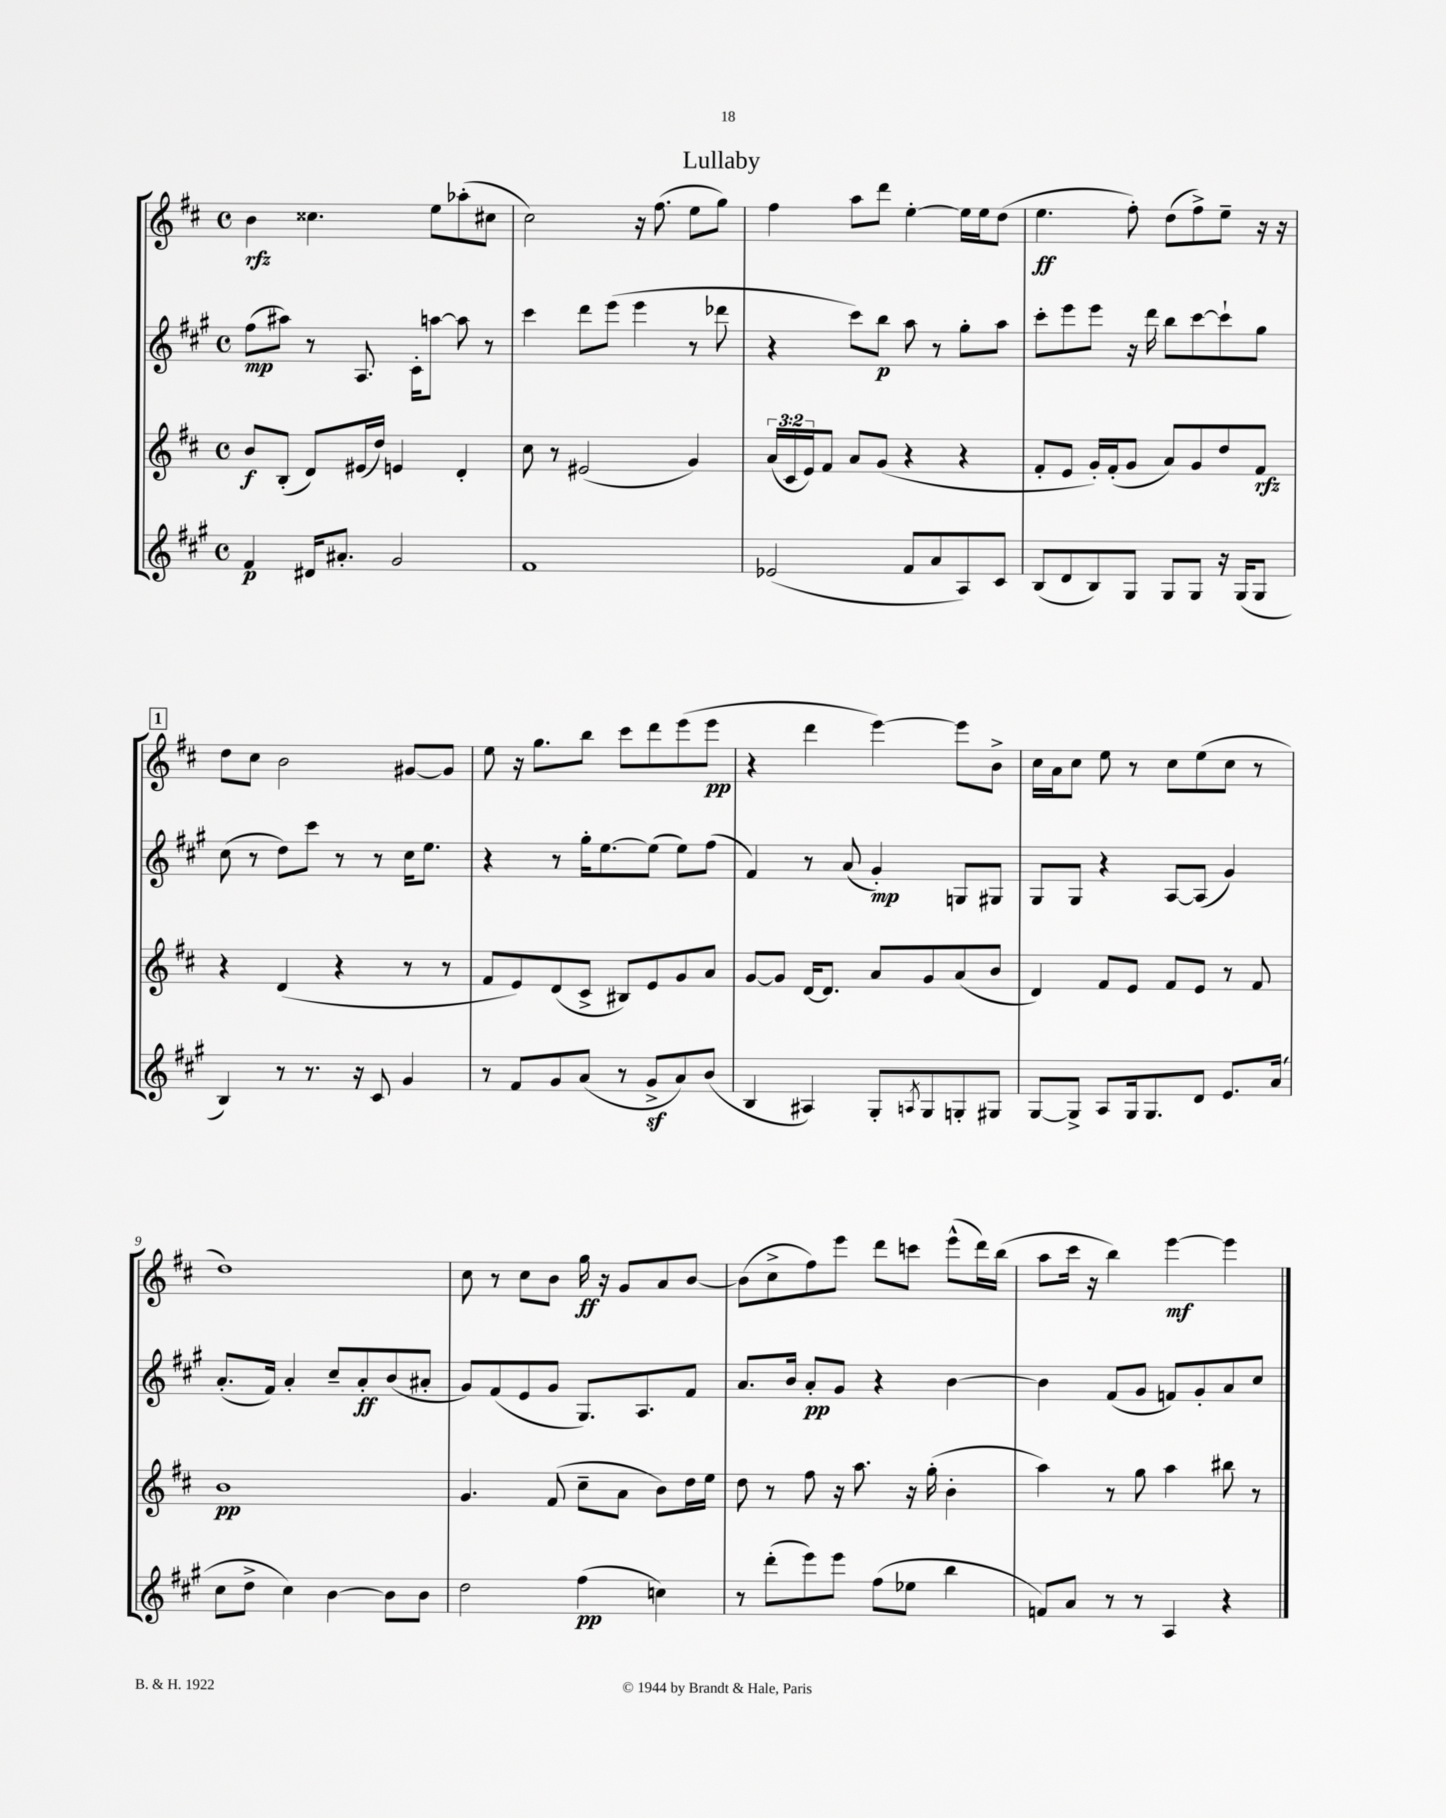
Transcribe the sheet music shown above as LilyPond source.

\header { title = "Lullaby" }
<<
\new StaffGroup <<
\new Staff = "s0" {
    \clef treble \key d \major \defaultTimeSignature \time 4/4
    b'4\rfz cisis''4. e''8 aes''8-.( cis''8 |
    cis''2) r16 fis''8.( e''8 g''8) |
    fis''4 a''8 d'''8 e''4~-. e''16 e''16 d''8( |
    e''4.\ff fis''8-.) d''8( fis''8->) e''8-- r16 r16 |
    \mark \markup { \box "1" } d''8 cis''8 b'2 gis'8~ gis'8 |
    e''8 r16 g''8. b''8 cis'''8 d'''8 e'''8( e'''8\pp |
    r4 d'''4 e'''4~) e'''8 b'8-> |
    cis''16 a'16 cis''8 e''8 r8 cis''8 e''8( cis''8 r8 |
    d''1) |
    cis''8 r8 cis''8 b'8 g''16\ff r16 g'8 a'8 b'8~ |
    b'8( cis''8-> fis''8) e'''8 d'''8 c'''8 e'''8-^( d'''16) b''16( |
    a''8 cis'''16 r16 b''4) e'''4~\mf e'''4 \bar "|." |
}
\new Staff = "s1" {
    \clef treble \key a \major \defaultTimeSignature \time 4/4
    fis''8\mp( ais''8) r8 a8. cis'16-. a''8~ a''8 r8 |
    cis'''4 d'''8 e'''8( e'''4 r8 des'''8 |
    r4 cis'''8) b''8\p a''8 r8 gis''8-. a''8 |
    cis'''8-. e'''8 e'''8 r16 d'''16 b''8 cis'''8~ cis'''8-! gis''8 |
    \mark \markup { \box "1" } cis''8( r8 d''8) cis'''8 r8 r8 cis''16 e''8. |
    r4 r8 gis''16-. e''8.~ e''8( e''8) fis''8( |
    fis'4) r8 a'8( gis'4-.\mp) g8 gis8 |
    gis8 gis8 r4 a8~ a8( gis'4) |
    a'8.-.( fis'16) a'4-. cis''8-- a'8-.\ff b'8( ais'8-. |
    gis'8) fis'8( e'8 gis'8 gis8.) a8. fis'8 |
    a'8. b'16 a'8-.\pp gis'8 r4 b'4~ |
    b'4 fis'8( gis'8 f'8) gis'8-. a'8 cis''8 \bar "|." |
}
\new Staff = "s2" {
    \clef treble \key d \major \defaultTimeSignature \time 4/4 \override Staff.TupletNumber.text = #tuplet-number::calc-fraction-text
    b'8\f b8-.( d'8) eis'16( d''16) e'4 d'4-. |
    cis''8 r8 eis'2( g'4) |
    \tuplet 3/2 { a'16( cis'16 e'16) } fis'8 a'8 g'8( r4 r4 |
    fis'8-. e'8 g'16-.) fis'16-.( g'8 a'8) g'8 d''8 fis'8\rfz |
    \mark \markup { \box "1" } r4 d'4( r4 r8 r8 |
    fis'8 e'8) d'8( cis'8-> bis8) e'8 g'8 a'8 |
    g'8~ g'8 d'16~ d'8. a'8 g'8 a'8( b'8 |
    d'4) fis'8 e'8 fis'8 e'8 r8 fis'8 |
    b'1\pp |
    g'4. fis'8( cis''8-- a'8 b'8) d''16 e''16 |
    d''8 r8 fis''8 r16 a''8. r16 g''16-.( b'4-. |
    a''4) r8 g''8 a''4 bis''8 r8 \bar "|." |
}
\new Staff = "s3" {
    \clef treble \key a \major \defaultTimeSignature \time 4/4
    fis'4\p dis'16 ais'8.-. gis'2 |
    fis'1 |
    ees'2( fis'8 a'8 a8) cis'8 |
    b8( d'8 b8) gis8 gis8 gis8 r16 gis16( gis8 |
    \mark \markup { \box "1" } b4) r8 r8. r16 cis'8 gis'4 |
    r8 fis'8 gis'8 a'8( r8 gis'8->\sf a'8) b'8( |
    b4 ais4) gis8-. \acciaccatura { a8 } gis8 g8-. gis8 |
    gis8~ gis8-> a8 gis16 gis8. d'8 e'8. a'16( |
    cis''8 d''8-> cis''4) b'4~ b'8 b'8 |
    d''2 fis''4\pp( c''4) |
    r8 d'''8-.( e'''8) e'''8 fis''8( ees''8 b''4 |
    f'8) a'8 r8 r8 a4 r4 \bar "|." |
}
>>
>>
